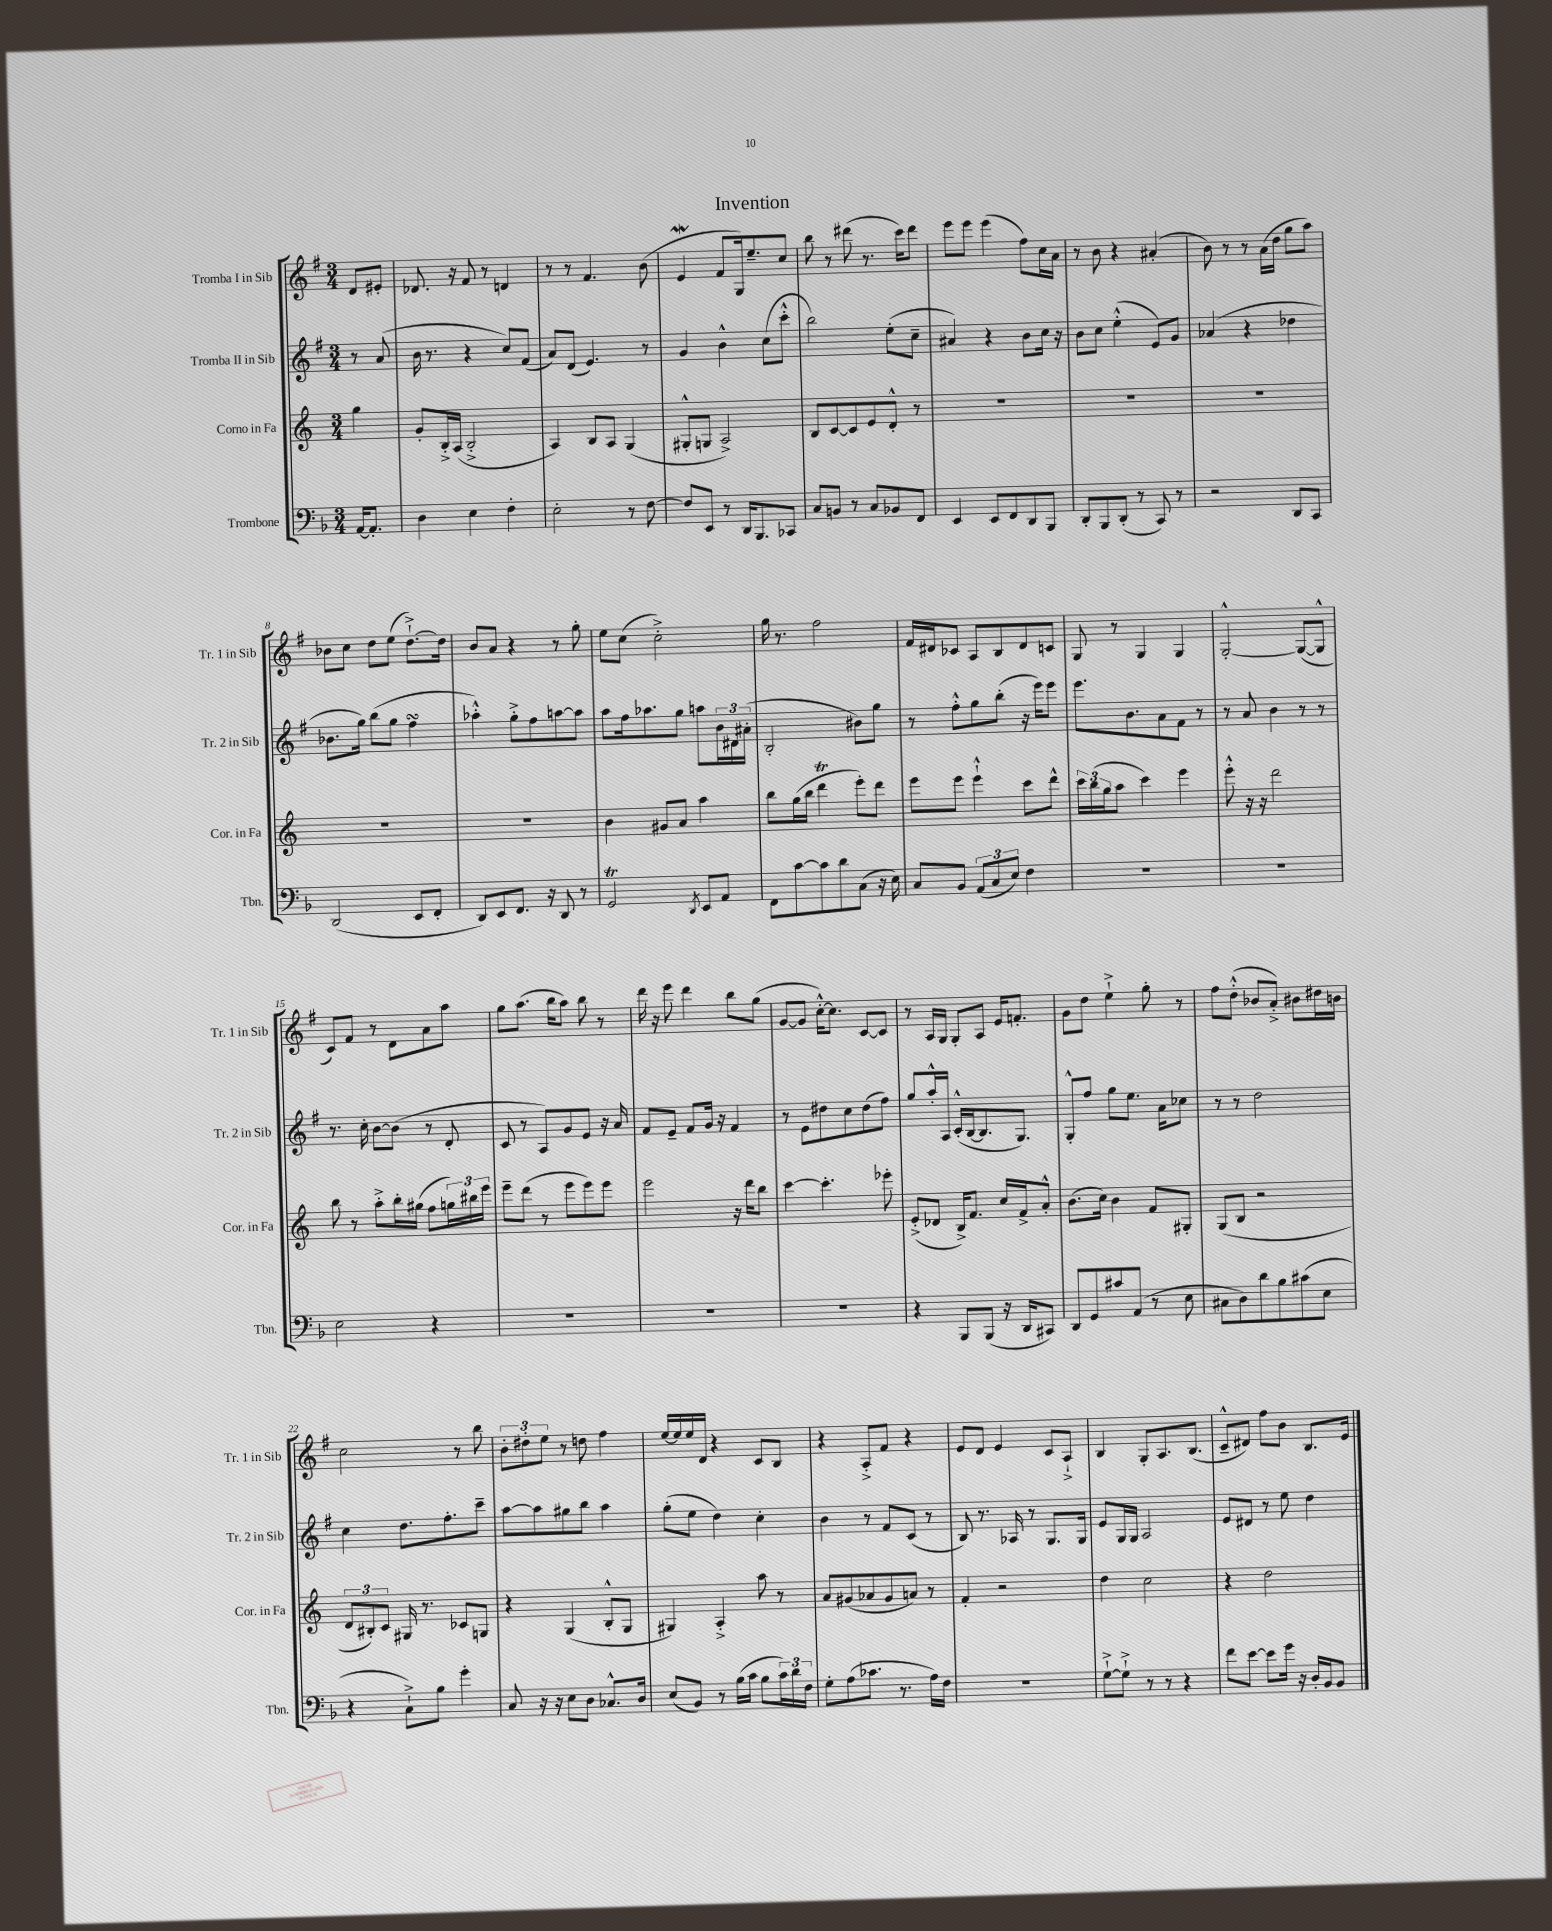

**kern	**kern	**kern	**kern
*staff4	*staff3	*staff2	*staff1
*clefF4	*clefG2	*clefG2	*clefG2
*k[b-]	*k[]	*k[f#]	*k[f#]
*M3/4	*M3/4	*M3/4	*M3/4
[16AA	4gg	8r	8d
8.AA']	.	.	.
.	.	(8a	8e#'
=	=	=	=
4D	8g'	16b	8.d-
.	.	8.r	.
.	16B'^	.	.
.	(16A	.	16r
4E	2B'^	4r	8f#
.	.	.	8r
4F'	.	8cc)	4d
.	.	(8f#	.
=	=	=	=
2E'	4A)	8a)	8r
.	.	(8d	8r
.	8B	4.e)	4.f#
.	8A	.	.
8r	(4G	.	.
[8F	.	8r	(8b
=	=	=	=
8F]	8G#'^^	4g	4e
8EE	8G	.	.
8r	2A^)	4b^^	8f#
16DD	.	.	16G)
8.BBB-	.	.	8.ee~
.	.	(8cc	.
8CC-	.	8ccc'^^	8cc
=	=	=	=
8C	8B	2bb)	8bb
8BB	[8c	.	8r
8r	8c]	.	(8ddd#
8C	8e	.	8.r
8BB-	8d'^^	(8ee'	.
.	.	.	16ccc)
8FF	8r	8cc~	8ddd#
=	=	=	=
4EE	2.r	4a#)	8eee
.	.	.	8eee
8EE	.	4r	(4eee
8FF	.	.	.
8DD	.	8b	8ff#)
8BBB-	.	16cc	16cc
.	.	16r	16a
=	=	=	=
8DD'	2.r	8b	8r
8BBB-	.	8cc	8b
(8DD'	.	(4ee'^^	4r
8r	.	.	.
8CC)	.	8e)	(4a#'
8r	.	8g	.
=	=	=	=
2r	2.r	(4a-	8b)
.	.	.	8r
.	.	4r	8r
.	.	.	(16a
.	.	.	16dd
8DD	.	4dd-	8gg
8CC	.	.	8aa)
=	=	=	=
(2DD	2.r	8.b-	8b-
.	.	.	8cc
.	.	16gg)	.
.	.	(8bb	8dd
.	.	8gg	(8ee
8EE	.	4ff#	[8.dd`^)
8FF'	.	.	.
.	.	.	16dd]
=	=	=	=
8DD)	2.r	4aa-'^^)	8b
8EE	.	.	8a
8.FF	.	8gg'^	4r
.	.	8ff#	.
16r	.	.	.
8DD	.	[8aa	8r
8r	.	8aa]	8gg'
=	=	=	=
2GG	4b	8aa	8ee
.	.	16ff#	(8cc
.	.	8.aa-	.
.	8g#	.	2cc'^)
.	8a	8gg	.
8qDD	.	.	.
8EE	4aa	8aa	.
8AA	.	24b	.
.	.	24d#	.
.	.	(24a#'	.
=	=	=	=
8FF	8bb	2B'	16gg
.	.	.	8.r
[8c	(16gg	.	.
.	16bb	.	.
8c]	4ddd	.	2ff#
8d	.	.	.
(8C	8eee')	8b#)	.
16r	8ddd	8gg	.
16E)	.	.	.
=	=	=	=
8C	8eee	8r	16f#
.	.	.	16d#
8BB-	8eee	8ff#'^^	8c-
(12AA	4eee`^^	8gg	8A
12C	.	.	.
.	.	(8bb'	8B
12E)	.	.	.
4F	8ccc	16r	8d#
.	.	16eee)	.
.	8ddd^^	8eee	8c
=	=	=	=
2.r	24ccc	8.eee	8G
.	(24bb	.	.
.	24gg	.	.
.	8aa	.	8r
.	.	8.b	.
.	4ccc)	.	4G
.	.	8a	.
.	4eee	8f#	4G
.	.	8r	.
=	=	=	=
2.r	8eee'^^	8r	[2G'^^
.	16r	8a	.
.	16r	.	.
.	2ddd	4b	.
.	.	8r	(8G_
.	.	8r	8G^^]
=	=	=	=
2E	8bb	8.r	8c)
.	8r	.	8f#
.	.	16cc'	.
.	8aa'^	[8b	8r
.	16bb'	(8b]	8d
.	(16gg#	.	.
4r	8ff	8r	8a
.	24gg)	8d'	8aa
.	24bb#	.	.
.	24eee	.	.
=	=	=	=
2.r	8eee~	8c	8gg
.	(8ddd	8r	(8.aa
.	8r	8A)	.
.	.	.	16bb
.	8eee	8g	8aa)
.	8eee)	8e	8bb
.	8eee	16r	8r
.	.	16a	.
=	=	=	=
2.r	2eee	8f#	16ddd
.	.	.	16r
.	.	8e~	8eee
.	.	8f#	4ddd
.	.	16g	.
.	.	16r	.
.	16r	4f#	8bb
.	16ddd	.	.
.	8bb	.	(8gg
=	=	=	=
2.r	[4ccc	8r	[8g
.	.	8e	8g]
.	4.ccc']	8dd#	[16cc'^^)
.	.	.	8.cc]
.	.	8cc	.
.	.	(8dd#	[8c
.	8eee-'	8ff#)	8c]
=	=	=	=
4r	(8e'^	8gg	8r
.	8d-	16aa'^^	16A
.	.	16A	16G
8BBB-	16B^)	(16c'^^	8G'
.	8.f	[16B	.
(8BBB-	.	8.B]	8A
16r	16cc	.	16e
16DD	16f^	8.G)	8.f'
8CC#)	8a'^^	.	.
=	=	=	=
8DD	(8.b	8G'^^	8g
8GG	.	8ff#	8dd
.	16cc)	.	.
8c#	4b	8gg	4ee`^
(8AA	.	8.ee	.
8r	8f	.	8gg'
.	.	16a	.
8E	8G#'	8cc-	8r
=	=	=	=
8C#	(8G	8r	8ff#
8D)	8B	8r	(8dd'^^
8d	2r	2dd	8b-
8B-	.	.	8a'^)
(8c#	.	.	8b#
8E	.	.	16dd#
.	.	.	16b
=	=	=	=
4r	12d	4cc	2cc
.	12B#')	.	.
.	12c	.	.
8C`^)	16G#	8.dd	.
.	8.r	.	.
8B-	.	.	.
.	.	8.ff#'	.
4g'	8c-	.	8r
.	8G	8ccc~	8bb
=	=	=	=
8C	4r	[8aa	12b'
.	.	.	12dd#'
16r	.	8aa]	.
.	.	.	12ee
16r	.	.	.
8E	(4G	8gg#	8r
8D	.	8bb	8dd
8.C-^^	8B'^^	4aa	4ff#
.	8G	.	.
16D	.	.	.
=	=	=	=
(8E	4G#)	(8gg'	[16ee
.	.	.	16ee]
8BB-)	.	8ee	16ee
.	.	.	16d
8r	4A'^	4dd)	4r
(16B-	.	.	.
16c	.	.	.
8B-	8aa	4cc'	8c
24c)	8r	.	8B
24d	.	.	.
24F	.	.	.
=	=	=	=
8G'	8a	4b	4r
(8A	(8g#	.	.
8.c-	8a-	8r	8A'^
.	8g#	8f#	8f#
8.r	.	.	.
.	8a)	(8c	4r
16A)	8r	8r	.
16F	.	.	.
=	=	=	=
2.r	4f'	8B)	8e
.	.	8.r	8d
.	2r	.	4e
.	.	16A-	.
.	.	8r	.
.	.	8.G	8c
.	.	.	8A`^
.	.	16G	.
=	=	=	=
[8G`^	4dd	8e	4B
8G`^]	.	16G	.
.	.	16G	.
8r	2cc	2A	8G'
8r	.	.	8.A
4r	.	.	.
.	.	.	(8.B
=	=	=	=
8f	4r	8e	8c~^^
[8e	.	8d#	8d#)
8e]	2dd	8r	8ff#
16g	.	8ee	8b
16r	.	.	.
16D'	.	4dd	8.B
16BB-	.	.	.
8BB-	.	.	.
.	.	.	16e
==	==	==	==
*-	*-	*-	*-
